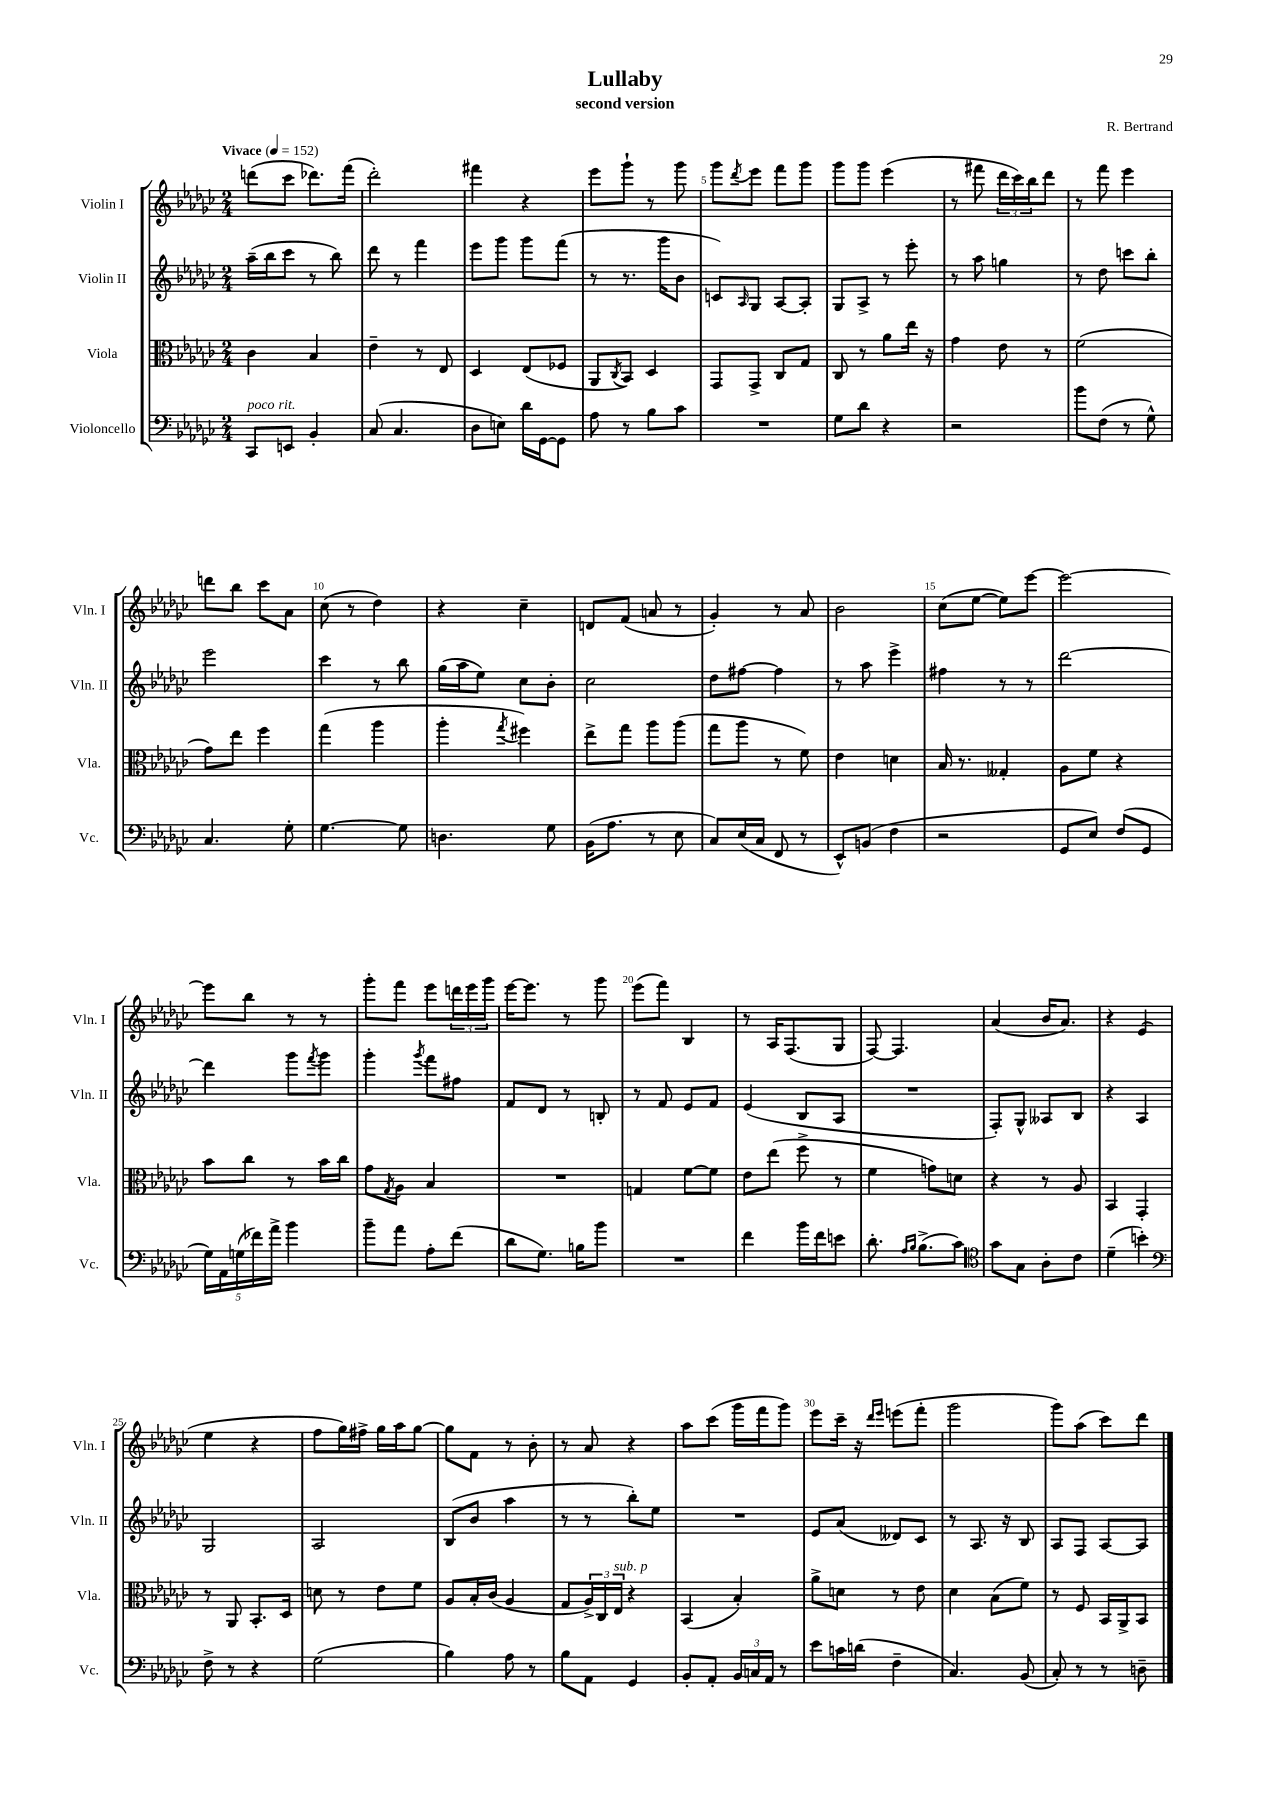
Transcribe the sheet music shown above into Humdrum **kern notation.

**kern	**kern	**kern	**kern
*staff4	*staff3	*staff2	*staff1
*clefF4	*clefC3	*clefG2	*clefG2
*k[b-e-a-d-g-c-]	*k[b-e-a-d-g-c-]	*k[b-e-a-d-g-c-]	*k[b-e-a-d-g-c-]
*M2/4	*M2/4	*M2/4	*M2/4
*MM152	*MM152	*MM152	*MM152
8CC-	4c-	(16aa-~	(8ddd
.	.	16bb-	.
8EE	.	8ccc-	8ccc-
4BB-'	4B-	8r	8.ddd-)
.	.	8bb-)	.
.	.	.	(16fff
=	=	=	=
(8C-	4e-~	8ddd-	2ddd-')
4.C-	.	8r	.
.	8r	4fff	.
.	8E-	.	.
=	=	=	=
8D-	4D-	8eee-	4fff#
8E)	.	8ggg-	.
16d-	(8E-	8ggg-	4r
[16GG-	.	.	.
8GG-]	8F-	(8fff	.
=	=	=	=
8A-	8AA-	8r	8eee-
.	8qC-	.	.
8r	8BB-)	8.r	8ggg-`
8B-	4D-	.	8r
.	.	16ggg-	.
8c-	.	8b-	8ggg-
=	=	=	=
2r	8GG-	8c)	8ggg-
.	.	16qqA-	8qddd-
.	8GG-^	8G-	8eee-
.	8C-	[8A-	8fff
.	8G-	8A-']	8ggg-
=	=	=	=
8G-	8C-	8G-	8ggg-
8d-	8r	8A-^	8ggg-
4r	8a-	8r	(4eee-
.	16ee-	8eee-'	.
.	16r	.	.
=	=	=	=
2r	4g-	8r	8r
.	.	8aa-	8fff#
.	8e-	4gg	24ddd-
.	.	.	24ccc-)
.	.	.	24bb-
.	8r	.	8ddd-
=	=	=	=
8b-	(2f	8r	8r
(8F	.	8dd-	8fff
8r	.	8ccc	4eee-
8G-^^)	.	8bb-'	.
=	=	=	=
4.C-	8g-)	2eee-	8ddd
.	8ee-	.	8bb-
.	4ff	.	8ccc-
8G-'	.	.	8a-
=	=	=	=
[4.G-	(4gg-	4ccc-	(8cc-
.	.	.	8r
.	4aa-	8r	4dd-)
8G-]	.	8bb-	.
=	=	=	=
4.D	4aa-'	(16gg-	4r
.	.	16aa-	.
.	.	8ee-)	.
.	8qgg-	.	.
.	4ff#)	8cc-	4cc-~
8G-	.	8b-'	.
=	=	=	=
(16BB-	8ee-^	2cc-	8d
8.A-	.	.	.
.	8gg-	.	(8f
8r	8aa-	.	8a
8E-	(8aa-	.	8r
=	=	=	=
8C-)	8gg-	8dd-	4g-')
(16E-	8aa-	[8ff#	.
16C-	.	.	.
8FF	8r	4ff#]	8r
8r	8f)	.	8a-
=	=	=	=
8EE-^^)	4e-	8r	2b-
(8BB	.	8aa-	.
4F	4d	4eee-^	.
=	=	=	=
2r	16B-	4ff#	(8cc-
.	8.r	.	.
.	.	.	[8ee-
.	4G--'	8r	8ee-])
.	.	8r	[8eee-
=	=	=	=
8GG-	8A-	[2ddd-	2eee-_
8E-)	8f	.	.
(8F	4r	.	.
8GG-	.	.	.
=	=	=	=
20G-)	8b-	4ddd-]	8eee-]
20AA-	.	.	.
(20G	.	.	.
.	8cc-	.	8bb-
20f-)	.	.	.
20a-^	.	.	.
4b-	8r	8ggg-	8r
.	.	8qfff	.
.	16b-	8ggg-	8r
.	16cc-	.	.
=	=	=	=
8b-~	8g-	4ggg-'	8ggg-'
.	8qG-	.	.
8a-	8A-	.	8fff
.	.	8qggg-	.
8A-'	4B-	8fff	8eee-
(8f	.	8ff#	24ddd
.	.	.	24eee-
.	.	.	24ggg-
=	=	=	=
8d-	2r	8f	[16eee-
.	.	.	8.eee-]
8.G-)	.	8d-	.
.	.	8r	8r
16B	.	.	.
8b-	.	8B'	8ggg-
=	=	=	=
2r	4G	8r	(8eee-
.	.	8f	8fff)
.	[8f	8e-	4B-
.	8f]	8f	.
=	=	=	=
4f	8e-	(4e-	8r
.	(8ee-	.	16A-
.	.	.	(8.F
16b-	8ff^	8B-	.
16f	.	.	.
8e	8r	8A-	8G-
=	=	=	=
8.d-'	4f	2r	[8F)
.	.	.	4.F]
16qqA-	.	.	.
16qqB-	.	.	.
(8.B-^	.	.	.
.	8g)	.	.
8c-)	8d	.	.
=	=	=	=
*clefC4	*	*	*
8g-	4r	8F')	(4a-
8G-	.	8G-^^	.
8A-'	8r	8A--	16b-
.	.	.	8.a-)
8c-	8A-	8B-	.
=	=	=	=
(4d-~	4BB-	4r	4r
4b')	4GG-'	4A-	(4e-
=	=	=	=
*clefF4	*	*	*
8F^	8r	2G-	4ee-
8r	8AA-	.	.
4r	8.BB-'	.	4r
.	16D-	.	.
=	=	=	=
(2G-	8d	2A-	8ff
.	8r	.	16gg-)
.	.	.	16ff#^
.	8e-	.	16gg-
.	.	.	16aa-
.	8f	.	[8gg-
=	=	=	=
4B-)	8A-	(8B-	8gg-]
.	16B-'	8b-	8f
.	(16c-	.	.
8A-	4A-	4aa-	8r
8r	.	.	8b-'
=	=	=	=
8B-	8G-	8r	8r
8AA-	24A-^)	8r	8a-
.	24C-	.	.
.	24E-	.	.
4GG-	4r	8bb-')	4r
.	.	8ee-	.
=	=	=	=
8BB-'	(4BB-	2r	8aa-
8AA-'	.	.	(8ccc-
24BB-	4B-')	.	16ggg-
24C	.	.	.
.	.	.	16fff
24AA-	.	.	.
8r	.	.	8ggg-)
=	=	=	=
8e-	8a-^	8e-	8eee-
16c	8d	(8a-	16ccc-~
(16d	.	.	16r
.	.	.	16qqddd-
.	.	.	16qqeee-
4F~	8r	8d--)	(8eee
.	8e-	8c-	8fff'
=	=	=	=
4.C-)	4d-	8r	2ggg-
.	.	8.A-	.
.	(8B-	.	.
.	.	16r	.
(8BB-	8f)	8B-	.
=	=	=	=
8C-')	8r	8A-	8ggg-)
8r	8F	8F	(8aa-
8r	16BB-	[8A-	8ccc-)
.	16AA-^	.	.
8D~	8BB-	8A-]	8ddd-
==	==	==	==
*-	*-	*-	*-
